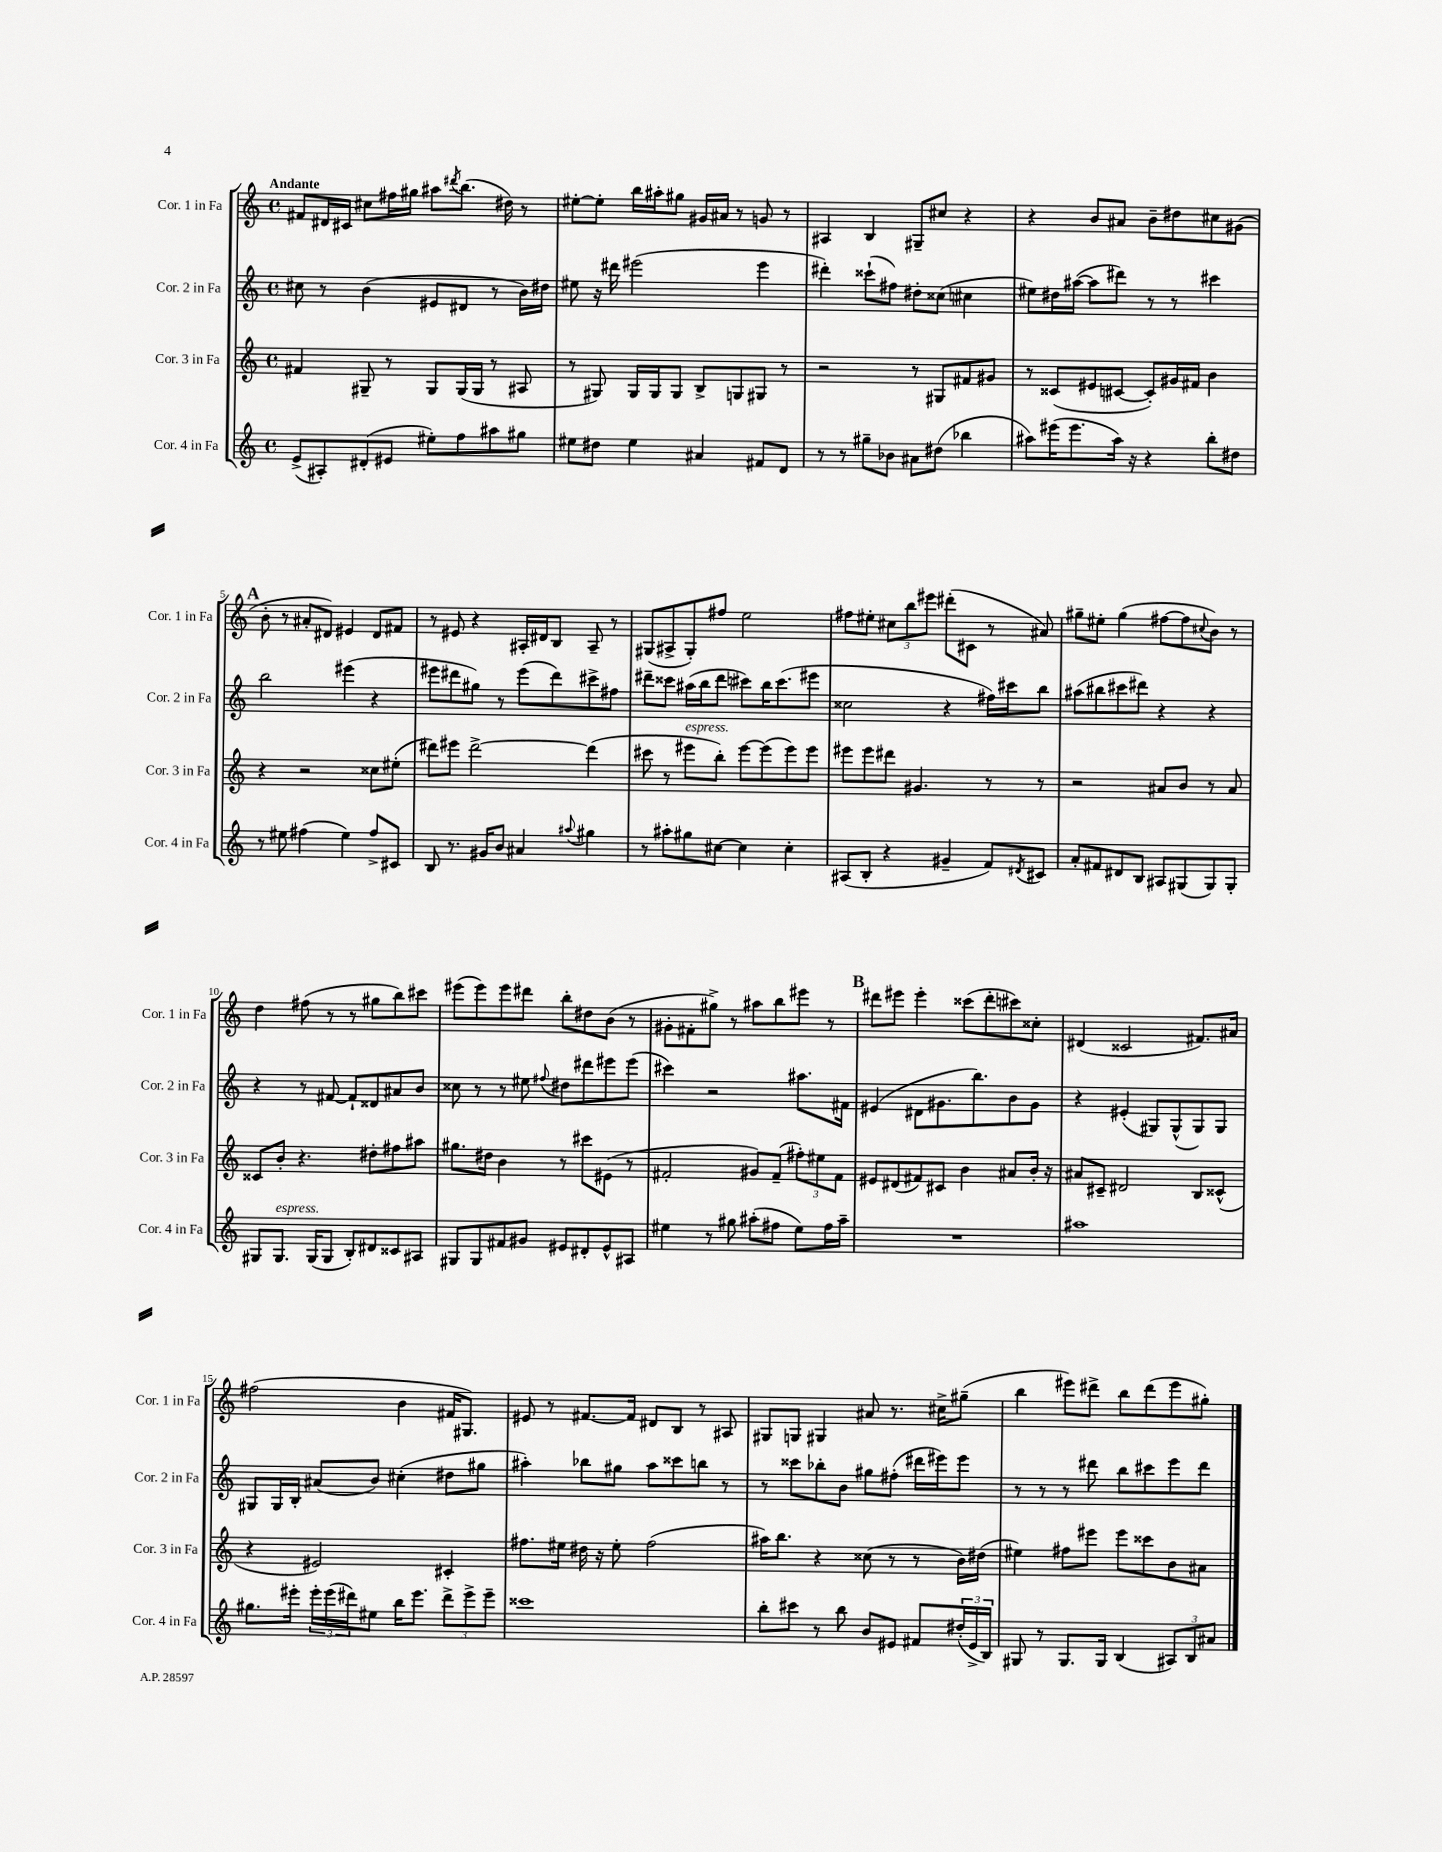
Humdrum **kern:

**kern	**kern	**kern	**kern
*staff4	*staff3	*staff2	*staff1
*clefG2	*clefG2	*clefG2	*clefG2
*k[]	*k[]	*k[]	*k[]
*M4/4	*M4/4	*M4/4	*M4/4
*met(c)	*met(c)	*met(c)	*met(c)
(8e^	4f#	8cc#	8f#
8A#')	.	8r	16d#
.	.	.	16c#
(8d#'	8G#~	(4b	8cc#
8e#	8r	.	16ff#
.	.	.	16gg#
8ee#')	8G#	8e#	8aa#
.	.	.	8qddd#
8ff	(16G#	8d#	(8.bb
.	16G#	.	.
8aa#	8r	8r	.
.	.	.	16dd#)
8gg#	8A#	16b)	8r
.	.	16dd#	.
=	=	=	=
8ee#	8r	8ee#	[8ee#'
8dd#	8G#)	16r	8ee#']
.	.	16ddd#	.
4ee#	16G#	(2eee#	16bb
.	16G#	.	16aa#'
.	8G#	.	8gg#
4a#	8B^	.	16g#
.	.	.	16a#
.	8G	.	8r
8f#	8G#	4eee#	8g
8d	8r	.	8r
=	=	=	=
8r	2r	4ddd#')	4A#
8r	.	.	.
8gg#~	.	(8ccc##`	4B
8b-	.	8ff#)	.
8a#	8r	8dd#'	8G#~
(8dd#	8G#	(8cc##	8cc#
4bb-	8f#	4cc#	4r
.	8g#	.	.
=	=	=	=
8aa#)	8r	8ee#)	4r
(16eee#	(8c##	16dd#	.
8.eee#	.	([16aa#	.
.	8e#	8aa#]	8b
16aa#)	[8c#	8ddd#)	8a#
16r	.	.	.
4r	8c#'])	8r	8b~
.	16g#	8r	8dd#
.	16f#	.	.
8bb'	4b	4ccc#	8cc#
8dd#	.	.	(8g#
=	=	=	=
8r	4r	2bb	8b'
8ee#	.	.	8r
(4ff#	2r	.	8a#'
.	.	.	8d#)
4ee#)	.	(4eee#	4e#
8ff#^	8cc##	4r	8d#
8c#	(8ee#'	.	8f#
=	=	=	=
8B	8ddd#)	8eee#	8r
8.r	8eee#	8ddd#	8e#
.	[2ddd#^	8gg#)	4r
16g#	.	.	.
8b	.	8r	.
4a#	.	(8eee#	16A#'
.	.	.	16d#
.	.	8ddd#)	8B
8qqaa#	.	.	.
4gg#	(4ddd#]	8ccc#^	8A#~
.	.	8ff#	8r
=	=	=	=
8r	8ccc#	8ddd#~	(8G#
8aa#'	8r	8ccc##	8A#^
8gg#	8eee#	(16aa#	8G#')
.	.	16bb	.
[8cc#	8bb')	8ddd#	8ff#
4cc#]	[8eee#	8ccc#)	2ee
.	(8eee#]	16bb	.
.	.	(8.ccc#	.
4cc#'	8eee#)	.	.
.	8eee#	8eee#	.
=	=	=	=
(8A#	8eee#	2cc##	8ff#
8B'	8eee#	.	8ee#'
4r	8ddd#	.	12cc#
.	.	.	12bb
.	4.g#	.	.
.	.	.	12eee#
4g#~	.	4r	(8ddd#'
.	.	.	8c#
8f)	8r	16ff#)	8r
.	.	16ccc#	.
8qd#	.	.	.
8c#	8r	8bb	8a#)
=	=	=	=
8a'	2r	(8aa#	8gg#~
8f#	.	8bb#	8ee#'
8d#	.	8ccc#	(4gg#
8B	.	8ddd#)	.
8A#	8a#	4r	[8ff#
(8G#	8b	.	8ff#]
.	.	.	8qqcc#
8G#)	8r	4r	8b)
8G#'	8a#	.	8r
=	=	=	=
8G#	8c##	4r	4dd
8.G#	8b'	.	.
.	4.r	8r	(8ff#
(16G#	.	.	.
8G#	.	[8f#	8r
8B')	.	8f#`]	8r
8d#	8dd#'	8d##	8gg#
8c##	8ff#	8a#	8bb)
8A#	8aa#	8b	8ccc#
=	=	=	=
8G#	8.gg#	8cc##	(8eee#
8G#	.	8r	8eee#)
.	16dd#	.	.
8f#	4b	8r	8eee#
8g#	.	8ee#	8ddd#
.	.	8qqff#	.
8e#	8r	8dd#	8bb'
8d#'	8ccc#	8ddd#	8dd#
8e#^^	(8e#	8eee#	(8b
8A#	8r	(8eee#	8r
=	=	=	=
4ee#	2f#'	4ccc#)	8g#'
.	.	.	8f#'
8r	.	2r	8gg#^)
8gg#	.	.	8r
(8aa#'	8g#)	.	8aa#
8ff#	(8f#~	.	8bb
8ee#)	12ff#')	8.aa#	8eee#
.	12ee#	.	.
16ff#	.	.	8r
.	12f#	.	.
16aa#~	.	16f#	.
=	=	=	=
1r	8e#	(4e#	8ddd#
.	(8d#	.	8eee#
.	8f#)	8d#	4eee#'
.	8c#	8.g#	.
.	4b	.	(8ccc##
.	.	8.bb)	.
.	.	.	8ddd#'
.	8a#	8b	8ccc#)
.	16b'	8g#	8cc##'
.	16r	.	.
=	=	=	=
1aa#	8a#	4r	(4d#
.	8c#~	.	.
.	2d#	(4e#'	2c##
.	.	8G#)	.
.	.	(8G#^^	.
.	8B	8G#)	8.f#)
.	(8c##^^	8G#	.
.	.	.	16a#
=	=	=	=
8.gg#	4r	8G#	(2ff#
.	.	16G#	.
16eee#'	.	16B'	.
24eee#'	2e#)	(8a#	.
(24eee#	.	.	.
24ddd#)	.	.	.
8ee#	.	8b)	.
16bb	.	(4cc#'	4b
8.eee#	.	.	.
12ddd#^	4c#'	8dd#	16f#
.	.	.	8.G#)
12eee#^	.	.	.
.	.	8gg#	.
12eee#~	.	.	.
=	=	=	=
1ccc##	8.ff#	4aa#')	8e#
.	.	.	8r
.	16ee#	.	.
.	16dd#	8bb-	[8.f#
.	16r	.	.
.	8ee#'	8gg#	.
.	.	.	16f#]
.	(2ff#	8aa#	8d#
.	.	8ccc##	8B
.	.	8bb	8r
.	.	8r	8A#
=	=	=	=
8bb'	16aa#)	8r	8G#
.	8.bb	.	.
8ccc#	.	8ccc##	8G
8r	4r	8bb-'	4G#
8bb	.	8b	.
8b	(8cc##	8gg#	8a#
8e#	8r	(8ff#'	8.r
8f#	8r	16ddd#	.
.	.	16eee#)	16cc#^
(24dd#'	16b)	8eee#	(8gg#~
24e#^	.	.	.
.	(16dd#	.	.
24B)	.	.	.
=	=	=	=
8G#	4ee#)	8r	4bb
8r	.	8r	.
8.G#	8ff#	8r	8eee#)
.	8eee#	8ddd#	8ddd#^
16G#	.	.	.
(4B	8eee#	8bb	8bb
.	8ccc##	8ccc#	(8ddd#
12A#)	8b	8eee	8eee#
12B	.	.	.
.	8a#	8ddd#	8gg#')
12a#	.	.	.
==	==	==	==
*-	*-	*-	*-
